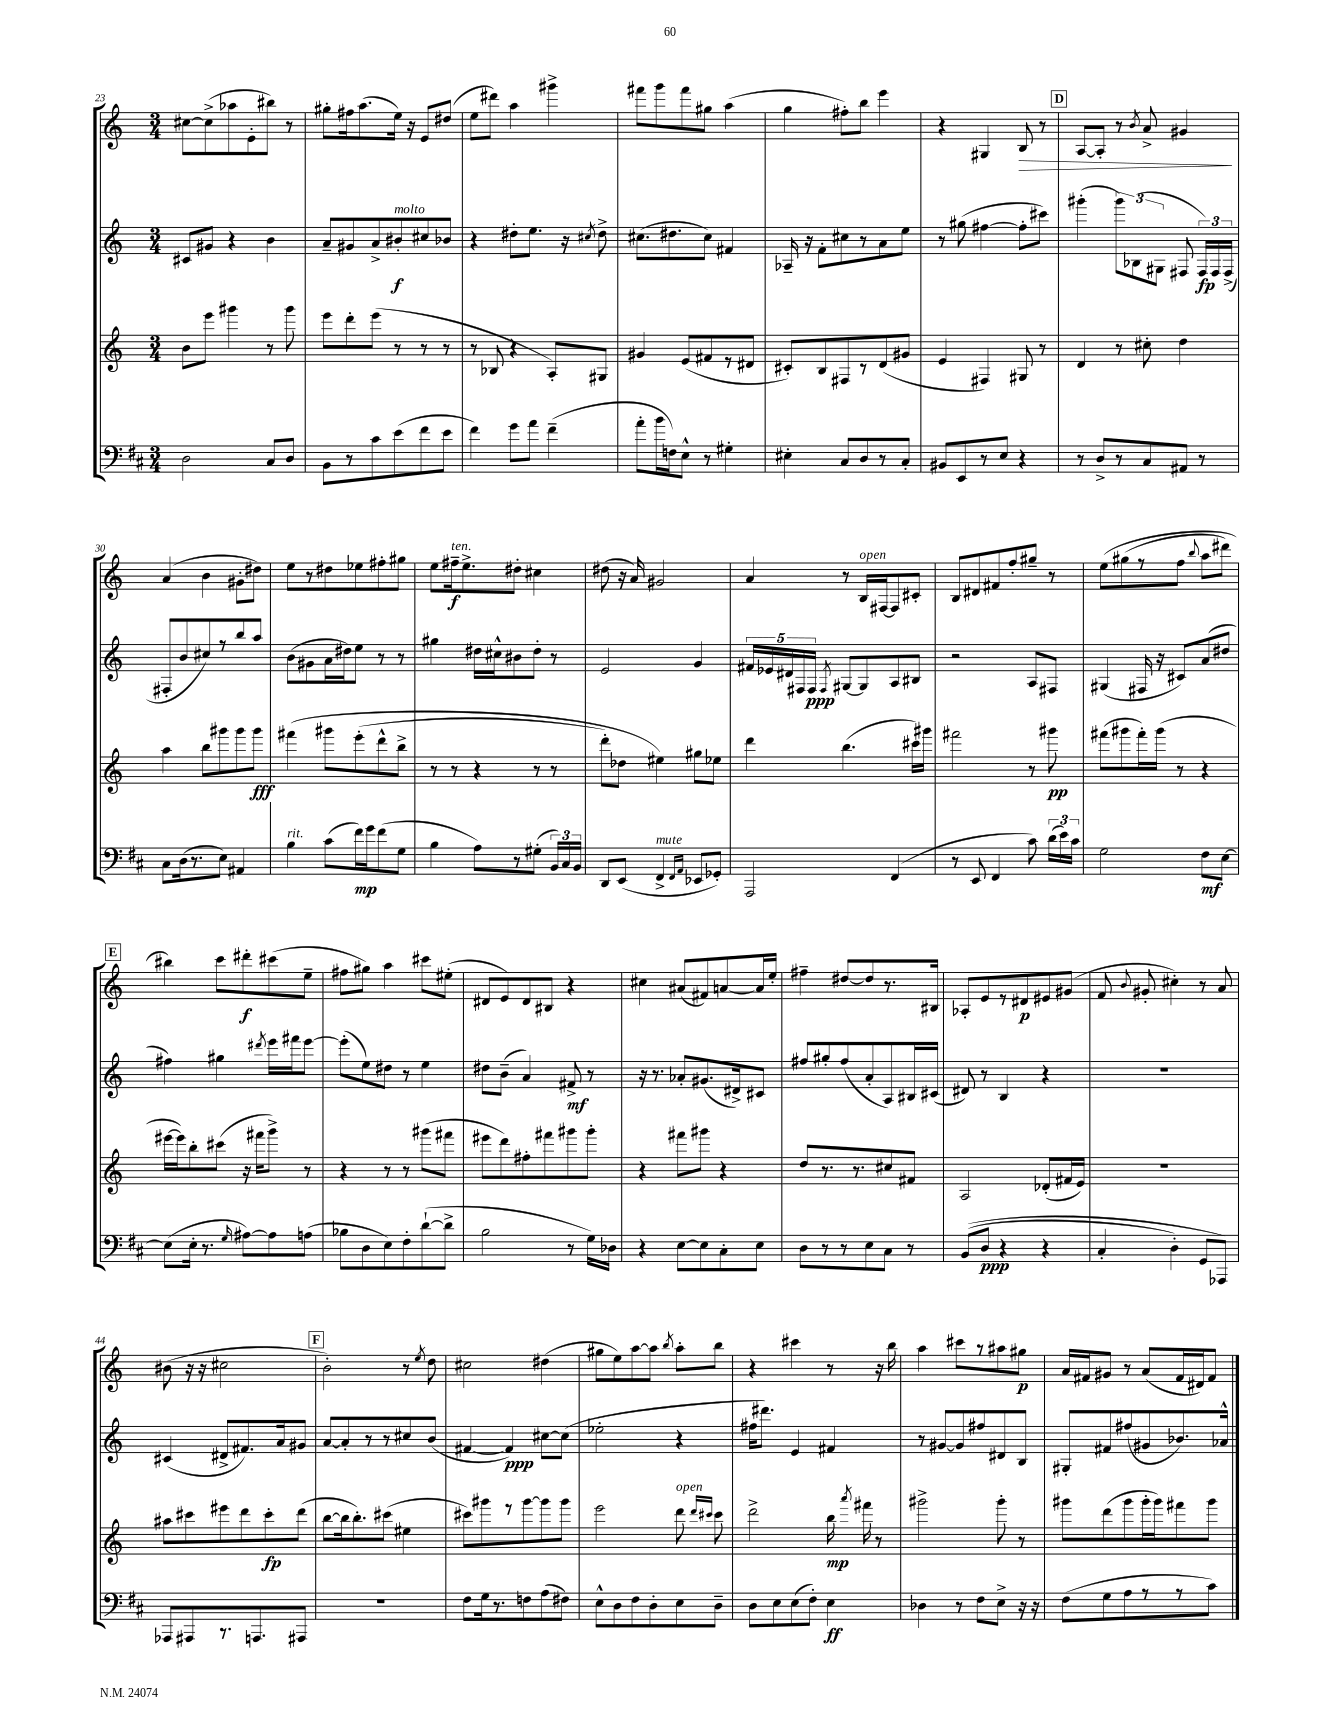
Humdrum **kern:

**kern	**dynam	**kern	**dynam	**kern	**dynam	**kern	**dynam
*part4	*part4	*part3	*part3	*part2	*part2	*part1	*part1
*staff4	*staff4	*staff3	*staff3	*staff2	*staff2	*staff1	*staff1
*clefF4	*	*clefG2	*	*clefG2	*	*clefG2	*
*k[f#c#]	*	*k[]	*	*k[]	*	*k[]	*
*M3/4	*	*M3/4	*	*M3/4	*	*M3/4	*
=23	=23	=23	=23	=23	=23	=23	=23
2D\	.	8b\L	.	8c#X/L	.	[8cc#X\L	.
.	.	8eee\J	.	8g#X/J	.	(8cc#^\]	.
.	.	4ggg#X\	.	4r	.	8aa-X\	.
.	.	.	.	.	.	8e'\	.
8C#/L	.	8r	.	4b\	.	8bb#X\J)	.
8D/J	.	8ggg#\	.	.	.	8r	.
=24	=24	=24	=24	=24	=24	=24	=24
8BB\L	.	8eee\L	.	8a~/L	.	8gg#X'\L	.
8r	.	8ddd'\	.	8g#X/	.	16ff#X\k	.
.	.	.	.	.	.	(8.aa\	.
8c#\	.	(8eee\J	.	8a^/	.	.	.
!	!	!	!	!LO:TX:a:i:t=molto	!	!	!
(8e\	.	8r	.	8b#X'/	f	16ee\Jk)	.
.	.	.	.	.	.	16r	.
8f#\	.	8r	.	8cc#X/	.	8e/L	.
8e\J	.	8r	.	8b-X/J	.	(8dd#X/J	.
=25	=25	=25	=25	=25	=25	=25	=25
4f#\)	.	8r	.	4r	.	8ee\L	.
.	.	8B-X/	.	.	.	8ddd#X\J)	.
8g\L	.	4r	.	8dd#X'\L	.	4aa\	.
8a\J	.	.	.	8.ee\J	.	.	.
(4f#~\	.	8A'/L)	.	.	.	4ggg#X^\	.
.	.	.	.	16r	.	.	.
.	.	.	.	8qcc#X/	.	.	.
.	.	8G#X/J	.	8dd#^\	.	.	.
=26	=26	=26	=26	=26	=26	=26	=26
8a'\L	.	4g#X/	.	(8.cc#X\L	.	8fff#X\L	.
16b\L	.	.	.	.	.	8ggg\	.
16Fn\J)	.	.	.	8.dd#X\	.	.	.
8E^^\J	.	(8e/L	.	.	.	8fff#\	.
8r	.	8f#X/	.	8cc#\J)	.	8gg#X\J	.
4G#X'\	.	8r	.	4f#X/	.	(4aa\	.
.	.	8d#X/J	.	.	.	.	.
=27	=27	=27	=27	=27	=27	=27	=27
4E#X'\	.	8c#X'/L)	.	16A-X~/	.	4gg\	.
.	.	.	.	16r	.	.	.
.	.	8B/	.	8f'\L	.	.	.
8C#/L	.	8F#X/	.	8cc#X\	.	8ff#X'\L)	.
8D/	.	8r	.	8r	.	8bb\J	.
8r	.	(8d/	.	8a\	.	4eee\	.
8C#'/J	.	8g#X/J	.	8ee\J	.	.	.
=28	=28	=28	=28	=28	=28	=28	=28
8BB#X/L	.	4e/	.	8r	.	4r	.
8EE/	.	.	.	(8gg#X\	.	.	.
8r	.	4F#X/)	.	[4ff#X\	.	4G#X/	.
8E/J	.	.	.	.	.	.	.
!	!	!	!	!	!	!	!LO:HP:b
4r	.	8G#X/	.	8ff#'\L]	.	8B/	>
.	.	8r	.	8ccc#X\J)	.	8r	.
!!LO:REH:place=s1:t=D
=29	=29	=29	=29	=29	=29	=29	=29
8r	.	4d/	.	(4ggg#X'\	.	[8A/L	.
8D^/L	.	.	.	.	.	8A'/J]	.
8r	.	8r	.	12ggg#\L)	.	8r	.
.	.	.	.	(12B-X\	.	.	.
.	.	.	.	.	.	8qb/	.
8C#/	.	8cc#X'\	.	.	.	8a^/	.
.	.	.	.	12G#X\J	.	.	.
8AA#X/J	.	4dd\	.	8F#X/	.	4g#X/	.
8r	.	.	.	24F#/LL)	fp	.	.
.	.	.	.	24F#/	.	.	.
.	.	.	.	(24F#^/JJ	.	.	.
.	.	.	.	.	.	.	]
!!LO:LB:g=z
=30	=30	=30	=30	=30	=30	=30	=30
8C#\L	.	4aa\	.	8F#X'/L	.	(4a/	.
(16D\k	.	.	.	8b/	.	.	.
8.r	.	.	.	.	.	.	.
.	.	8bb\L	.	8cc#X/)	.	4b\	.
8E\J)	.	8ggg#X\	.	8r	.	.	.
4AA#X/	.	8ggg#\	.	8bb/	.	8g#X'\L	.
.	.	8ggg#\J	fff	8aa/J	.	8dd#X\J)	.
=31	=31	=31	=31	=31	=31	=31	=31
!LO:TX:a:i:t=rit.	!	!	!	!	!	!	!
4B\	.	(4fff#X\	.	(8b\L	.	8ee\L	.
.	.	.	.	8g#X\	.	8r	.
(8c#\L	.	8ggg#X\L	.	16a\L	.	8dd#X\	.
.	.	.	.	16dd#X\J)	.	.	.
16f#\L)	mp	(8eee'\	.	8ee\J	.	8ee-X\	.
16g\J	.	.	.	.	.	.	.
(8f#\	.	8ddd^^\	.	8r	.	8ff#X'\	.
8G\J	.	8bb^\J	.	8r	.	8gg#X\J	.
=32	=32	=32	=32	=32	=32	=32	=32
4B\	.	8r	.	4gg#X\	.	8ee\L	.
!	!	!	!	!	!	!LO:TX:a:i:t=ten.	!
.	.	8r	.	.	.	16ff#X~\k	f
.	.	.	.	.	.	8.ee^\	.
8A\L)	.	4r	.	16dd#X\LL	.	.	.
.	.	.	.	16cc#X^^\J	.	.	.
8r	.	.	.	8b#X\	.	8dd#X'\J	.
(8G#X'\J	.	8r	.	8dd#'\J	.	4cc#X\	.
24BB/LL)	.	8r	.	8r	.	.	.
24C#/	.	.	.	.	.	.	.
24BB/JJ	.	.	.	.	.	.	.
=33	=33	=33	=33	=33	=33	=33	=33
8DD/L	.	8ddd'\L)	.	2e/	.	(8dd#X\	.
(8EE/J	.	8dd-X\J	.	.	.	16r	.
.	.	.	.	.	.	16a/)	.
!LO:TX:a:i:t=mute	!	!	!	!	!	!	!
4FF#^/	.	4ee#X\)	.	.	.	2g#X/	.
16qqFF#/LL	.	.	.	.	.	.	.
16qqAA/JJ	.	.	.	.	.	.	.
8EE-X/L	.	8gg#X\L	.	4g/	.	.	.
8GG-X'/J)	.	8ee-X\J	.	.	.	.	.
=34	=34	=34	=34	=34	=34	=34	=34
2AAA/	.	4ddd\	.	20f#X/LL	.	4a/	.
.	.	.	.	20e-X/	.	.	.
.	.	.	.	20d#X/	.	.	.
.	.	.	.	20F#X/	.	.	.
.	.	.	.	20F#/JJ	ppp	.	.
.	.	.	.	8qF#/	.	.	.
.	.	(4.bb\	.	[8G#X/L	.	8r	.
!	!	!	!	!	!	!LO:TX:a:i:t=open	!
.	.	.	.	8G#/]	.	16B/LL	.
.	.	.	.	.	.	[16F#X/J	.
(4FF#/	.	.	.	8A/	.	8F#/]	.
.	.	16ccc#X\LL)	.	8B#X/J	.	8c#X'/J	.
.	.	16ggg#X\JJ	.	.	.	.	.
=35	=35	=35	=35	=35	=35	=35	=35
8r	.	2fff#X\	.	2r	.	8B/L	.
8EE/	.	.	.	.	.	8d#X/	.
4FF#/	.	.	.	.	.	8f#X/	.
.	.	.	.	.	.	8ff'/	.
8c#\)	.	8r	.	8A/L	.	8gg#X~/J	.
(24d\LL	.	8ggg#X\	pp	8F#X/J	.	8r	.
24e\)	.	.	.	.	.	.	.
24c#\JJ	.	.	.	.	.	.	.
=36	=36	=36	=36	=36	=36	=36	=36
2G\	.	(8fff#X\L	.	(4G#X/	.	(8ee\L	.
.	.	8ggg#X\	.	.	.	(8gg#X\	.
.	.	16fff#'\L)	.	16F#X/	.	8r	.
.	.	(16ggg#\JJ	.	16r	.	.	.
.	.	8r	.	8c#X/L)	.	8ff\J	.
.	.	.	.	.	.	8qqbb/	.
8F#\L	mf	4r	.	(8a/	.	8aa\L	.
[8E\J	.	.	.	8dd#X/J	.	8ddd#X\J)	.
!!LO:LB:g=z
!!LO:REH:place=s1:t=E
=37	=37	=37	=37	=37	=37	=37	=37
(8E\L]	.	[16eee#X\LL	.	4ff#X\)	.	4bb#X\)	.
.	.	16eee#\J])	.	.	.	.	.
16E'\Jk	.	8bb'\	.	.	.	.	.
8.r	.	.	.	.	.	.	.
.	.	(8ccc#X\J	.	4gg#X\	.	8ccc\L	.
16qqG/	.	.	.	.	.	.	.
[8A#X\L)	.	16r	.	.	.	8ddd#X'\	f
.	.	16fff#X\KL	.	.	.	.	.
.	.	.	.	8qddd#X/	.	.	.
8A#\]	.	8ggg^\J)	.	16eee\LL	.	(8ccc#X\	.
.	.	.	.	16fff#X\J	.	.	.
(8An\J	.	8r	.	[8eee\J	.	8ee~\J	.
=38	=38	=38	=38	=38	=38	=38	=38
8B-X\L	.	4r	.	(8eee'\L]	.	8ff#X\L	.
8D\	.	.	.	8ee\)	.	8gg#X\J)	.
8E\)	.	8r	.	8dd#X\J	.	4aa\	.
8F#'\	.	8r	.	8r	.	.	.
([8d`\	.	(8ggg#X\L	.	4ee\	.	8ccc#X\L	.
8d^\J]	.	8fff#X\J	.	.	.	(8ee#X'\J	.
=39	=39	=39	=39	=39	=39	=39	=39
2B\	.	8eee#X\L	.	8dd#X\L	.	8d#X/L	.
.	.	8ddd\)	.	(8b~\J	.	8e/)	.
.	.	8ff#X'\	.	4a/)	.	8d#/	.
.	.	8fff#X\	.	.	.	8B#X/J	.
8r	.	8ggg#X\	.	8f#X^/	mf	4r	.
16G\LL)	.	8ggg#'\J	.	8r	.	.	.
16D-X\JJ	.	.	.	.	.	.	.
=40	=40	=40	=40	=40	=40	=40	=40
4r	.	4r	.	16r	.	4cc#X\	.
.	.	.	.	8.r	.	.	.
[8E\L	.	8fff#X\L	.	8a-X'/L	.	(8a#X/L	.
8E\]	.	8ggg#X\J	.	(8.g#X/	.	8f#X/)	.
8C#'\	.	4r	.	.	.	[8an/	.
.	.	.	.	16d#X^/k)	.	.	.
8E\J	.	.	.	8c#X/J	.	16a/L]	.
.	.	.	.	.	.	16ee'/JJ	.
=41	=41	=41	=41	=41	=41	=41	=41
8D\L	.	8dd/L	.	8ff#X/L	.	4ff#X~\	.
8r	.	8.r	.	8gg#X'/	.	.	.
8r	.	.	.	(8ff#/	.	[8dd#X/L	.
.	.	8.r	.	.	.	.	.
8E\	.	.	.	8a'/	.	8dd#/]	.
8C#\J	.	8cc#X/	.	8A/)	.	8.r	.
8r	.	8f#X/J	.	16B#X/L	.	.	.
.	.	.	.	(16c#X/JJ	.	16B#X/Jk	.
=42	=42	=42	=42	=42	=42	=42	=42
((8BB/L	.	2A/	.	8d#X/)	.	8A-X'/L	.
8D/J	ppp	.	.	8r	.	8e/	.
4r	.	.	.	4B/	.	8r	.
.	.	.	.	.	.	8d#X/	p
4r	.	(8d-X'/L	.	4r	.	8e#X/	.
.	.	16f#X/L	.	.	.	(8g#X/J	.
.	.	16e/JJ)	.	.	.	.	.
=43	=43	=43	=43	=43	=43	=43	=43
4C#'/	.	2.r	.	2.r	.	8f/	.
.	.	.	.	.	.	8qqb/	.
.	.	.	.	.	.	8g#X'/	.
4D'\)	.	.	.	.	.	4cc#X'\)	.
8GG/L	.	.	.	.	.	8r	.
8AAA-X/J)	.	.	.	.	.	8a/	.
!!LO:LB:g=z
=44	=44	=44	=44	=44	=44	=44	=44
8AAA-X/L	.	8aa#X\L	.	(4c#X/	.	(8b#X\	.
8AAA#X/	.	8ccc#X\	.	.	.	16r	.
.	.	.	.	.	.	16r	.
8.r	.	8eee#X\	.	8d#X^/L	.	2cc#X\	.
.	.	8ddd\	.	8.f#X/)	.	.	.
8.AAAn/	.	.	.	.	.	.	.
.	.	8ccc#'\	fp	.	.	.	.
.	.	.	.	16a/k	.	.	.
8AAA#X/J	.	(8ddd\J	.	8g#X/J	.	.	.
!!LO:REH:place=s1:t=F
=45	=45	=45	=45	=45	=45	=45	=45
2.r	.	[8bb\L	.	[8a/L	.	2b'\)	.
.	.	16bb\k]	.	8a'/]	.	.	.
.	.	8.bb'\)	.	.	.	.	.
.	.	.	.	8r	.	.	.
.	.	(8ccc#X\J	.	8r	.	.	.
.	.	4ee#X\	.	8cc#X/	.	8r	.
.	.	.	.	.	.	8qee/	.
.	.	.	.	(8b/J	.	8dd\	.
=46	=46	=46	=46	=46	=46	=46	=46
8F#\L	.	8ccc#X\L)	.	[4f#X/	.	2cc#X\	.
16G\k	.	8ggg#X\	.	.	.	.	.
8.r	.	.	.	.	.	.	.
.	.	8r	.	4f#/])	ppp	.	.
8Fn\	.	[8ggg#\	.	.	.	.	.
(8A\	.	8ggg#\]	.	[8cc#X\L	.	(4dd#X\	.
8F#X\J)	.	8ggg#\J	.	(8cc#\J]	.	.	.
=47	=47	=47	=47	=47	=47	=47	=47
8E^^\L	.	2eee\	.	2ee-X'\	.	8gg#X\L	.
8D\	.	.	.	.	.	8ee\)	.
8F#\	.	.	.	.	.	[8aa\	.
8D'\	.	.	.	.	.	8aa\J]	.
.	.	.	.	.	.	8qbb/	.
!	!	!LO:TX:a:i:t=open	!	!	!	!	!
8E\	.	8ddd\	.	4r	.	8aa'\L	.
.	.	16qqddd/LL	.	.	.	.	.
.	.	16qqccc#X/JJ	.	.	.	.	.
8D~\J	.	8ccc#\	.	.	.	8bb\J	.
=48	=48	=48	=48	=48	=48	=48	=48
8D\L	.	2ddd^\	.	16ff#X\KL	.	4r	.
.	.	.	.	8.ddd#X\J)	.	.	.
8E\	.	.	.	.	.	.	.
(8E\	.	.	.	4e/	.	4ccc#X\	.
8F#'\J)	.	.	.	.	.	.	.
4E\	ff	16bb\	mp	4f#X/	.	8r	.
.	.	8qaaa/	.	.	.	.	.
.	.	16fff#X\	.	.	.	.	.
.	.	8r	.	.	.	16r	.
.	.	.	.	.	.	16bb\	.
=49	=49	=49	=49	=49	=49	=49	=49
4D-X\	.	2ggg#X^\	.	8r	.	4aa\	.
.	.	.	.	[8g#X/L	.	.	.
8r	.	.	.	8g#/]	.	8ccc#X\L	.
8F#\L	.	.	.	8ff#X/	.	8r	.
8E^\J	.	8ggg#'\	.	8d#X/	.	8aa#X\	.
16r	.	8r	.	8B/J	.	8gg#X\J	p
16r	.	.	.	.	.	.	.
=50	=50	=50	=50	=50	=50	=50	=50
(8F#\L	.	8ggg#X\L	.	8G#X'/L	.	16a/LL	.
.	.	.	.	.	.	16f#X/J	.
8G\	.	(8ddd\	.	8f#X/	.	8g#X/J	.
8A\	.	8ggg#\	.	(8ff#X/	.	8r	.
8r	.	16ggg#'\L	.	8g#X/	.	(8a/L	.
.	.	16ggg#\J)	.	.	.	.	.
8r	.	8fff#X\	.	8.b-X/)	.	16f#/L	.
.	.	.	.	.	.	16d#X/J)	.
8c#\J)	.	8ggg#\J	.	.	.	8f#/J	.
.	.	.	.	16a-X^^/Jk	.	.	.
==	==	==	==	==	==	==	==
*-	*-	*-	*-	*-	*-	*-	*-
